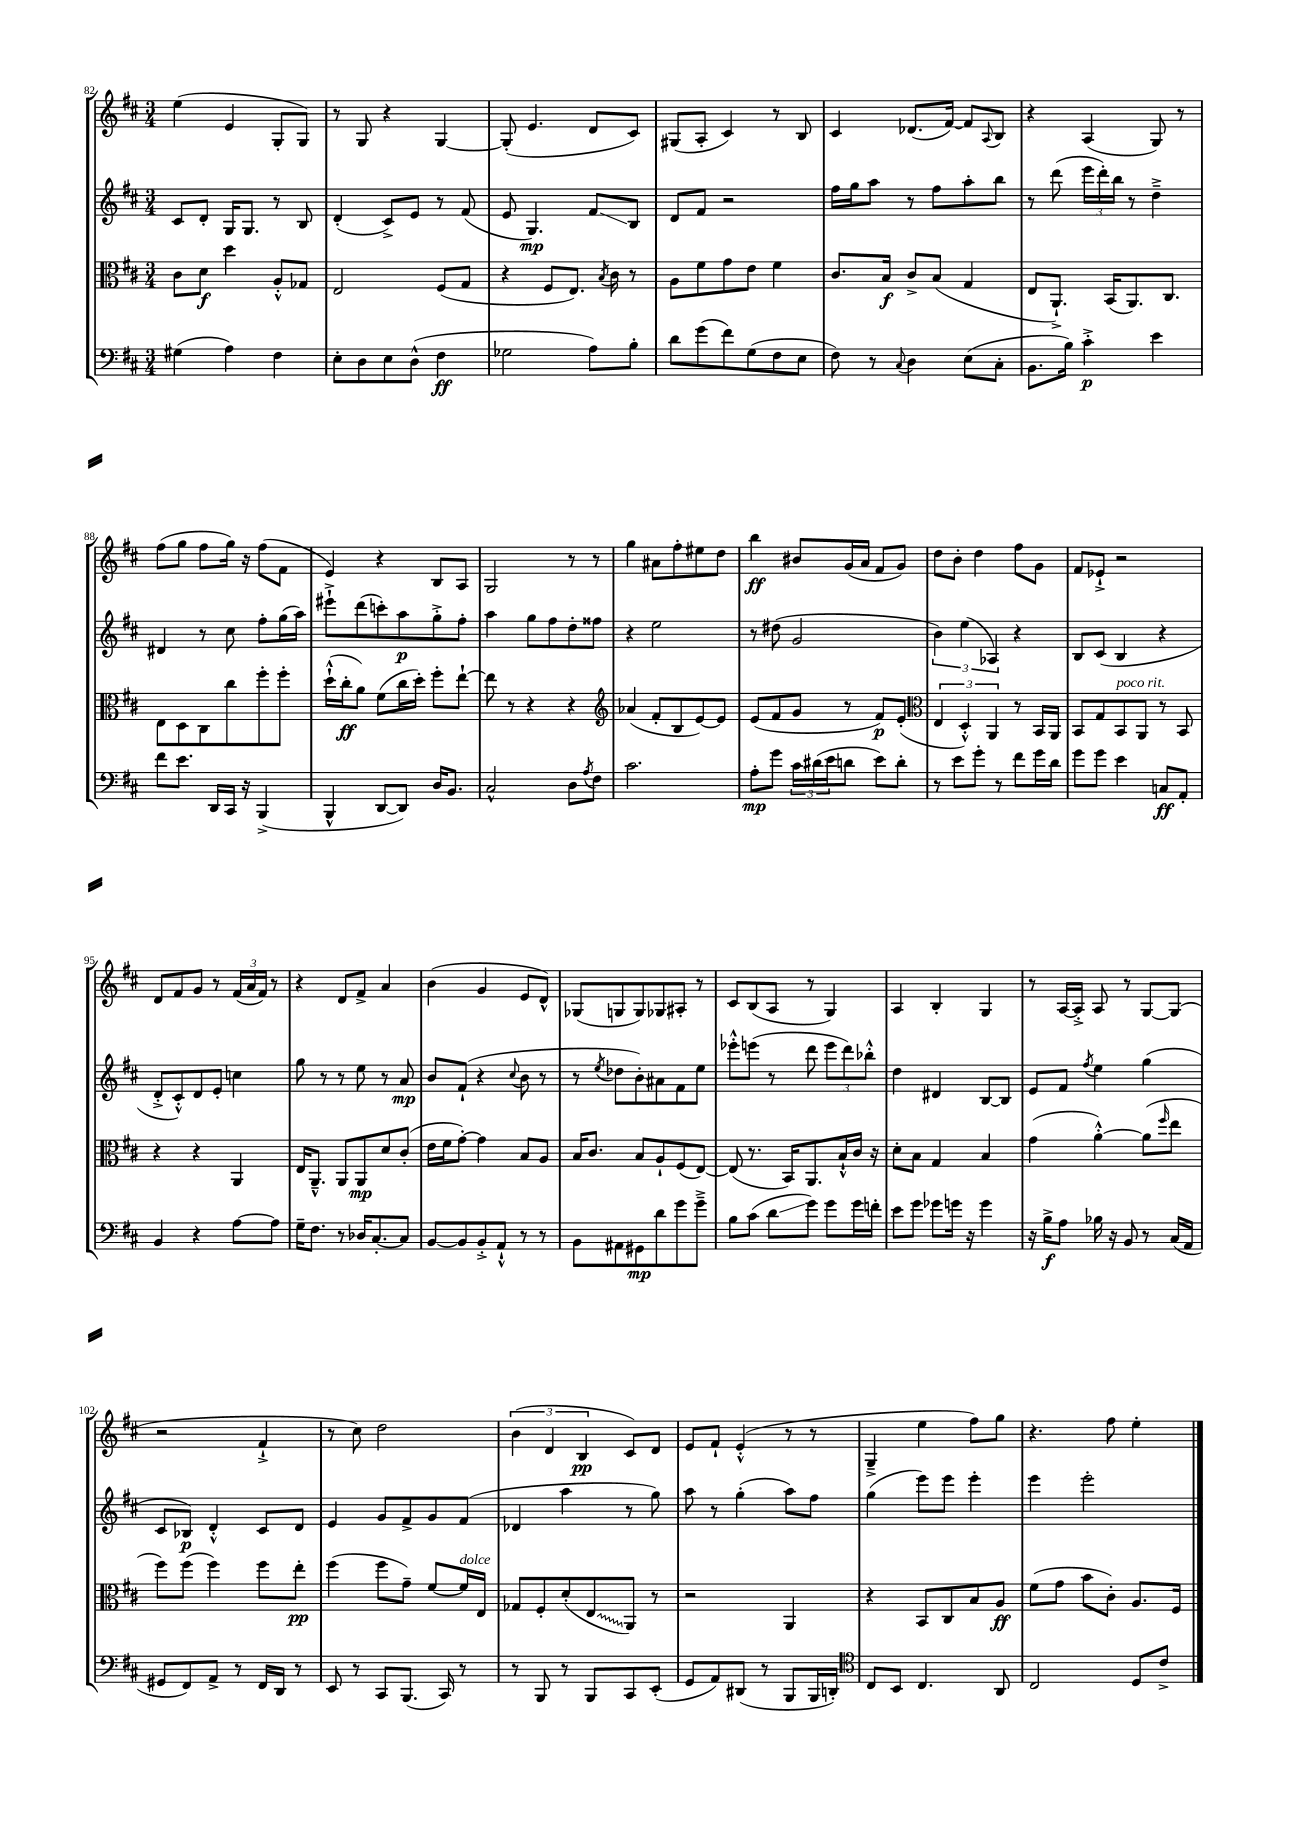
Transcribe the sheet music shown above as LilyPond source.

<<
\new StaffGroup <<
\new Staff = "s0" {
    \clef treble \key d \major \numericTimeSignature \time 3/4
    e''4( e'4 g8-. g8) |
    r8 g8 r4 g4~ |
    g8-.( e'4. d'8 cis'8) |
    gis8( a8-. cis'4) r8 b8 |
    cis'4 des'8.( fis'16~) fis'8 \appoggiatura { a8 } b8 |
    r4 a4( g8) r8 |
    fis''8( g''8 fis''8 g''16) r16 fis''8( fis'8 |
    e'4) r4 b8 a8 |
    g2 r8 r8 |
    g''4 ais'8 fis''8-. eis''8 d''8 |
    b''4\ff bis'8 g'16( a'16 fis'8 g'8) |
    d''8 b'8-. d''4 fis''8 g'8 |
    fis'8 ees'8-!-> r2 |
    d'8 fis'8 g'8 r8 \tuplet 3/2 { fis'16( a'16 fis'16) } r8 |
    r4 d'8 fis'8-> a'4 |
    b'4( g'4 e'8 d'8-^) |
    ges8( g8 g8) ges8 ais8-. r8 |
    cis'8 b8( a8 r8 g4) |
    a4 b4-. g4 |
    r8 a16~ a16-.-> a8 r8 g8~ g8( |
    r2 fis'4-!-> |
    r8 cis''8) d''2 |
    \tuplet 3/2 { b'4( d'4 b4\pp } cis'8) d'8 |
    e'8 fis'8-! e'4-.-^( r8 r8 |
    g4---> e''4 fis''8) g''8 |
    r4. fis''8 e''4-. \bar "|." |
}
\new Staff = "s1" {
    \clef treble \key d \major \numericTimeSignature \time 3/4
    cis'8 d'8-. g16 g8. r8 b8 |
    d'4-.( cis'8->) e'8 r8 fis'8( |
    e'8 g4.\mp) fis'8\glissando b8 |
    d'8 fis'8 r2 |
    fis''16 g''16 a''8 r8 fis''8 a''8-. b''8 |
    r8 d'''8( \tuplet 3/2 { e'''16 d'''16-.) b''16 } r8 d''4---> |
    dis'4 r8 cis''8 fis''8-. g''16( a''16) |
    eis'''8-!-> d'''8( c'''8-.) a''8\p g''8-.-> fis''8-. |
    a''4 g''8 fis''8 d''8-. fisis''8 |
    r4 e''2 |
    r8 dis''8( g'2 |
    \tuplet 3/2 { b'4) e''4( aes4) } r4 |
    b8 cis'8( b4 r4 |
    d'8-.-> cis'8-.-^) d'8 e'8-. c''4 |
    g''8 r8 r8 e''8 r8 a'8\mp |
    b'8 fis'8-!( r4 \appoggiatura { cis''8 } b'8 r8 |
    r8 \acciaccatura { e''8 } des''8 b'8-.) ais'8 fis'8 e''8 |
    ees'''8-.-^ e'''8( r8 d'''8 \tuplet 3/2 { e'''8 d'''8) bes''8-.-^ } |
    d''4 dis'4 b8~ b8 |
    e'8 fis'8 \acciaccatura { fis''8 } e''4 g''4( |
    cis'8 bes8\p) d'4-.-^ cis'8 d'8 |
    e'4 g'8 fis'8-> g'8 fis'8( |
    des'4 a''4 r8 g''8) |
    a''8 r8 g''4-.( a''8) fis''8 |
    g''4( e'''8) e'''8 e'''4-. |
    e'''4 e'''2-. \bar "|." |
}
\new Staff = "s2" {
    \clef alto \key d \major \numericTimeSignature \time 3/4
    cis'8 d'8\f d''4 a8-.-^ ges8 |
    e2 fis8( g8 |
    r4 fis8 e8.) \acciaccatura { b8 } cis'16 r8 |
    a8 fis'8 g'8 e'8 fis'4 |
    cis'8. b16\f cis'8-> b8( g4 |
    e8 a,8.-!->) b,16( a,8.) cis8. |
    e8 d8 cis8 cis''8 fis''8-. fis''8-. |
    d''16-!-^( cis''16-.\ff a'8) fis'8( cis''16 d''16-.) fis''8-. e''8~-! |
    e''8 r8 r4 r4 |
    \clef treble aes'4( fis'8-. b8 e'8~) e'8 |
    e'8( fis'8 g'8 r8 fis'8\p) e'8-.( |
    \clef alto \tuplet 3/2 { e4 d4-.-^) a,4 } r8 b,16 a,16 |
    b,8 g8 b,8^\markup { \italic "poco rit." } a,8 r8 b,8 |
    r4 r4 a,4 |
    e16 a,8.---^ a,8 a,8\mp d'8 cis'8-.( |
    e'16 fis'16 g'8~-.) g'4 b8 a8 |
    b16 cis'8. b8 a8-! fis8( e8~) |
    e8( r8. b,16) a,8. b16-!-^ cis'16 r16 |
    d'8-. b8 g4 b4 |
    g'4( a'4~-.-^) a'8( \grace { fis''16 } e''8 |
    fis''8) fis''8( fis''4) fis''8 e''8-.\pp |
    fis''4( fis''8 g'8--) fis'8~ fis'16^\markup { \italic "dolce" } e16 |
    ges8 fis8-. d'8-.( \once \override Glissando.style = #'zigzag e8\glissando a,8) r8 |
    r2 a,4 |
    r4 b,8 cis8 b8 a8\ff |
    fis'8( g'8 b'8 cis'8-.) a8. fis16 \bar "|." |
}
\new Staff = "s3" {
    \clef bass \key d \major \numericTimeSignature \time 3/4
    gis4( a4) fis4 |
    e8-. d8 e8 d8-^( fis4\ff |
    ges2 a8) b8-. |
    d'8 g'8( fis'8) g8( fis8 e8 |
    fis8) r8 \appoggiatura { cis8 } d4 e8( cis8-. |
    b,8. b16) cis'4-.->\p e'4 |
    fis'8 e'8. d,16 cis,16 r16 b,,4->( |
    b,,4-^ d,8~ d,8) d16 b,8. |
    cis2-^ d8 \acciaccatura { a8 } fis8 |
    cis'2. |
    a8-.\mp g'8 \tuplet 3/2 { cis'16 dis'16( e'16 } d'8 e'8) d'8-. |
    r8 e'8 g'8-. r8 fis'8 g'16 d'16 |
    g'8 g'8 e'4 c8\ff a,8-. |
    b,4 r4 a8~ a8 |
    g16-- fis8. r8 des16 cis8.~-. cis8 |
    b,8~ b,8 b,8-.-> a,8-!-^ r8 r8 |
    b,8 ais,8 gis,8\mp d'8 g'8 g'8---> |
    b8 cis'8( d'8\glissando g'8) g'8 g'16 f'16-. |
    e'8 g'8 ges'8 g'16 r16 g'4 |
    r16 b16->\f a8 bes16 r16 b,8 r8 cis16( a,16 |
    gis,8 fis,8) a,8-> r8 fis,16 d,16 r8 |
    e,8 r8 cis,8 b,,8.( cis,16) r8 |
    r8 b,,8 r8 b,,8 cis,8 e,8-.( |
    g,8 a,8) dis,8( r8 b,,8 b,,16 d,16-.) |
    \clef tenor cis8 b,8 cis4. a,8 |
    cis2 d8 cis'8-> \bar "|." |
}
>>
>>
\layout { \context { \Score currentBarNumber = #82 } }
